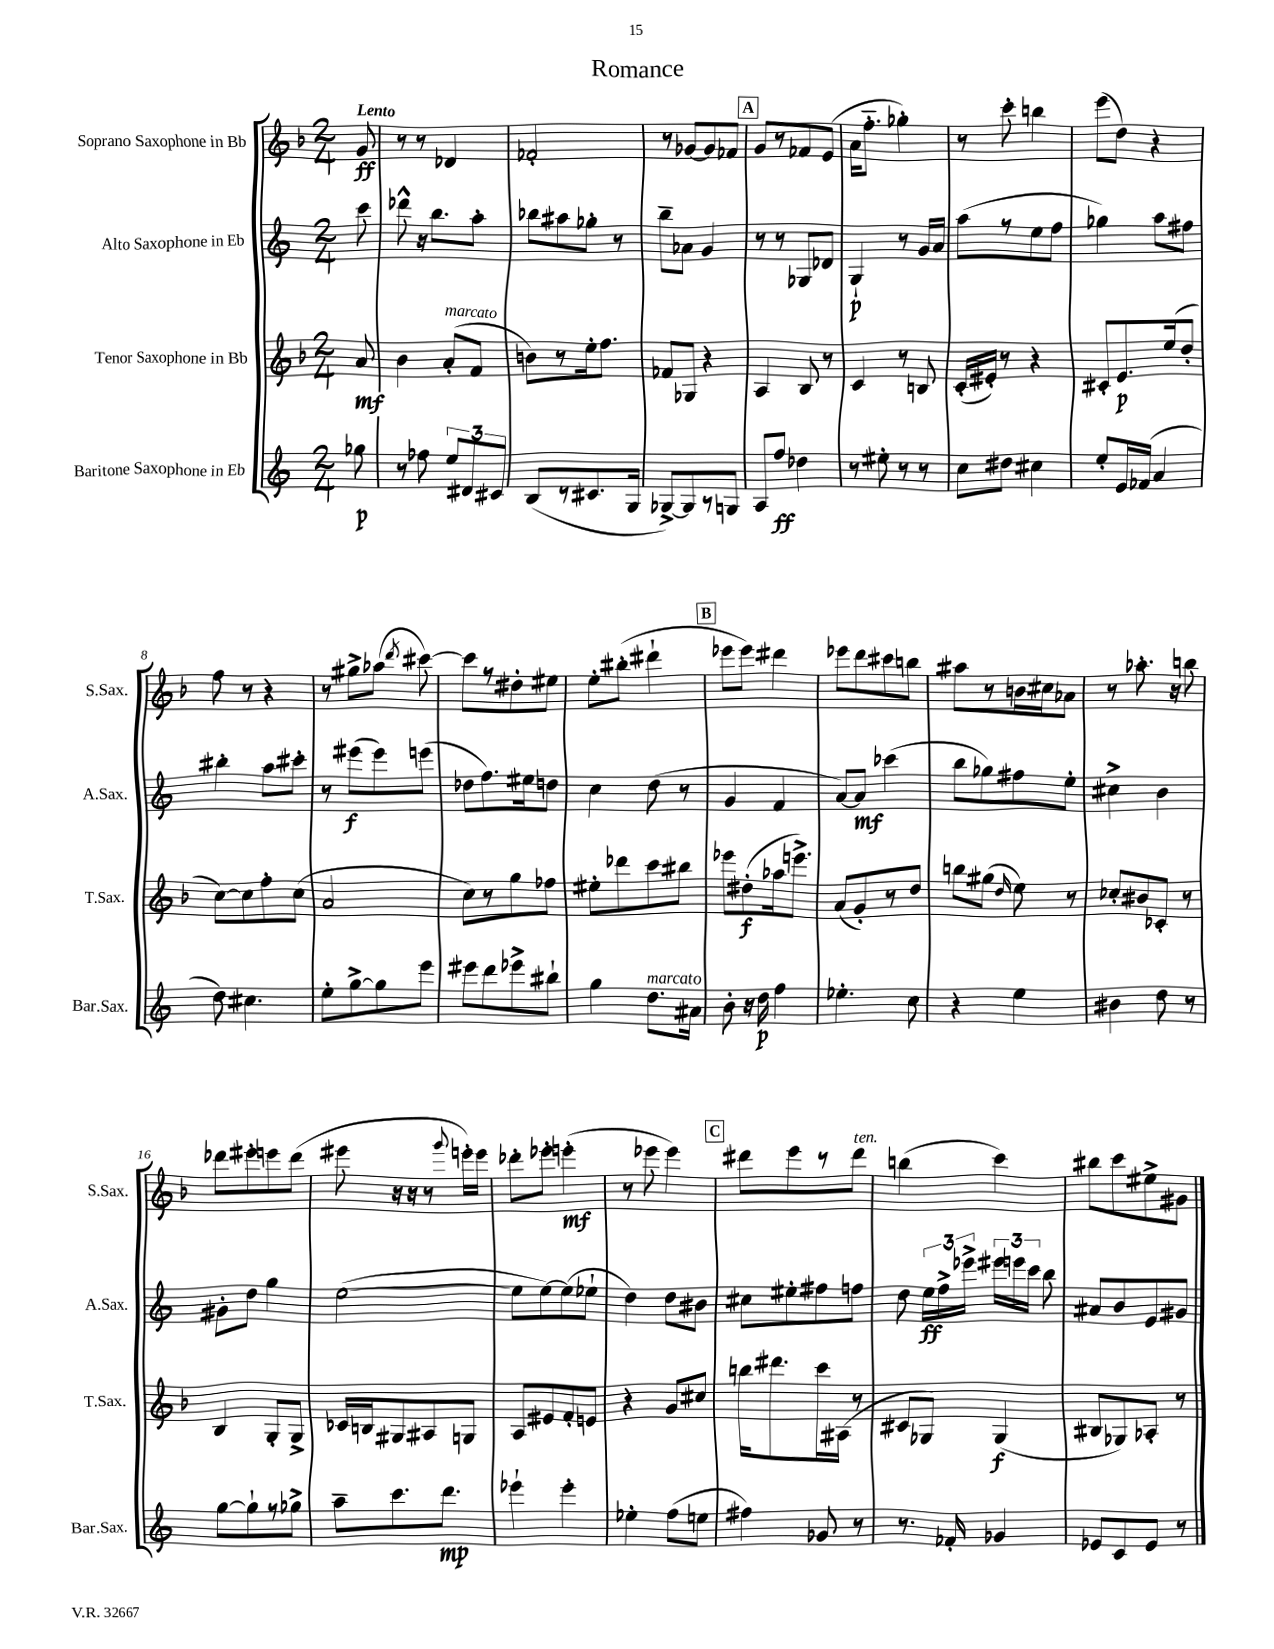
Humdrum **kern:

**kern	**kern	**kern	**kern
*staff4	*staff3	*staff2	*staff1
*clefG2	*clefG2	*clefG2	*clefG2
*k[]	*k[b-]	*k[]	*k[b-]
*M2/4	*M2/4	*M2/4	*M2/4
8gg-	8a	8ccc	8g
=	=	=	=
8r	4b-	8ddd-^^	8r
8ff-	.	16r	8r
.	.	8.bb	.
12ee	(8a'	.	4d-
12d#	.	.	.
.	8f	8aa'	.
12c#	.	.	.
=	=	=	=
(8B	8b)	8bb-	2f-'
8r	8r	8aa#	.
8.c#	16ee'	8gg-'	.
.	8.ff	.	.
.	.	8r	.
16G	.	.	.
=	=	=	=
[8G-^)	8f-	8bb~	8r
8G-]	8G-	8a-	[8g-
8r	4r	4g	8g-]
8G	.	.	8f-
=	=	=	=
8A	4A	8r	8g
8ff	.	8r	8r
4dd-	8B-	8G-	8f-
.	8r	8d-	(8e
=	=	=	=
8r	4c	4G`	16a
.	.	.	8.ff'~
8ee#'	.	.	.
8r	8r	8r	4gg-')
8r	8B	16g	.
.	.	16a	.
=	=	=	=
8cc	(16c'	(8aa	8r
.	16e#')	.	.
8dd#	8r	8r	8ccc'
4cc#	4r	8ee	4bb
.	.	8ff	.
=	=	=	=
8ee'	8c#'	4gg-)	(8eee
16e	8.e	.	8dd)
(16f-	.	.	.
4a	.	8aa	4r
.	(16ee	.	.
.	8dd'	8ff#	.
=	=	=	=
8dd)	[8cc)	4bb#'	8ff
4.cc#	8cc]	.	8r
.	8ff'	8aa	4r
.	(8cc	8ccc#'	.
=	=	=	=
8ee'	2a	8r	8r
[8gg^	.	(8eee#	8gg#^
8gg]	.	8eee#)	(8aa-
.	.	.	8qddd
8eee	.	(8eee	[8ccc#)
=	=	=	=
8eee#	8cc)	8dd-	8ccc#]
8ddd	8r	8.ff)	8r
8eee-^	8gg	.	8dd#'
.	.	16ee#	.
8bb#`	8ff-	8dd	8ee#
=	=	=	=
4gg	8ee#'	4cc	8ee'
.	8ddd-	.	(8bb#'
8.dd	8ccc	(8dd	4ddd#`
.	8bb#	8r	.
16a#	.	.	.
=	=	=	=
8b'	8eee-	4g	8eee-
16r	(8dd#'	.	8eee-)
16dd	.	.	.
4ff	16aa-	4f	4ddd#
.	8.eee^)	.	.
=	=	=	=
4.ee-'	(8a	[8a)	8eee-
.	8g')	8a]	8ddd
.	8r	(4ccc-	8ccc#
8cc	8dd	.	8bb
=	=	=	=
4r	8bb	8bb	8aa#
.	(8gg#	8gg-)	8r
.	16qqdd	.	.
4ee	8ee)	8ff#	16b
.	.	.	16cc#
.	8r	8ee'	8a-
=	=	=	=
4b#	8cc-'	4cc#^	8r
.	8b#	.	8.aa-'
8dd	8c-'	4b	.
.	.	.	16r
8r	8r	.	8bb
=	=	=	=
[8gg	4B-	8g#'	8ddd-
8gg`]	.	8dd	8eee#'
8r	8G'	4gg	8eee
8gg-^	8G^	.	(8ddd-
=	=	=	=
8aa~	16c-	([2ee	8eee#
.	16B	.	.
8.ccc	8G#	.	16r
.	.	.	16r
.	8A#	.	8r
8.ddd	.	.	.
.	.	.	8qqggg
.	8G	.	16eee')
.	.	.	16eee
=	=	=	=
4eee-`	8A	8ee]	8ddd-'
.	8e#	[8ee)	8eee-'
4eee-'	8f'	(8ee]	(4eee'
.	8e	8ee-`	.
=	=	=	=
4ee-'	4r	4dd)	8r
.	.	.	8eee-
(8ff	8g	8dd	4eee-)
8ee	8cc#	8b#	.
=	=	=	=
4ff#)	16bb	8cc#	8ddd#
.	8.ddd#	.	.
.	.	8ee#'	8eee
8g-	16ccc	8ff#	8r
.	(16A#	.	.
8r	8r	8ff	8ddd#
=	=	=	=
8.r	8c#	8dd	(4bb
.	8G-)	24ee	.
.	.	24ff^	.
16f-'	.	.	.
.	.	24eee-^	.
4g-	(4G-	24eee#	4ccc)
.	.	24eee	.
.	.	24ccc	.
.	.	8bb	.
=	=	=	=
8e-	8B#	8a#	8bb#
8c	8G-)	8b	8ccc
8e-	8A-'	8e	8ee#^
8r	8r	8g#	8g#
==	==	==	==
*-	*-	*-	*-
